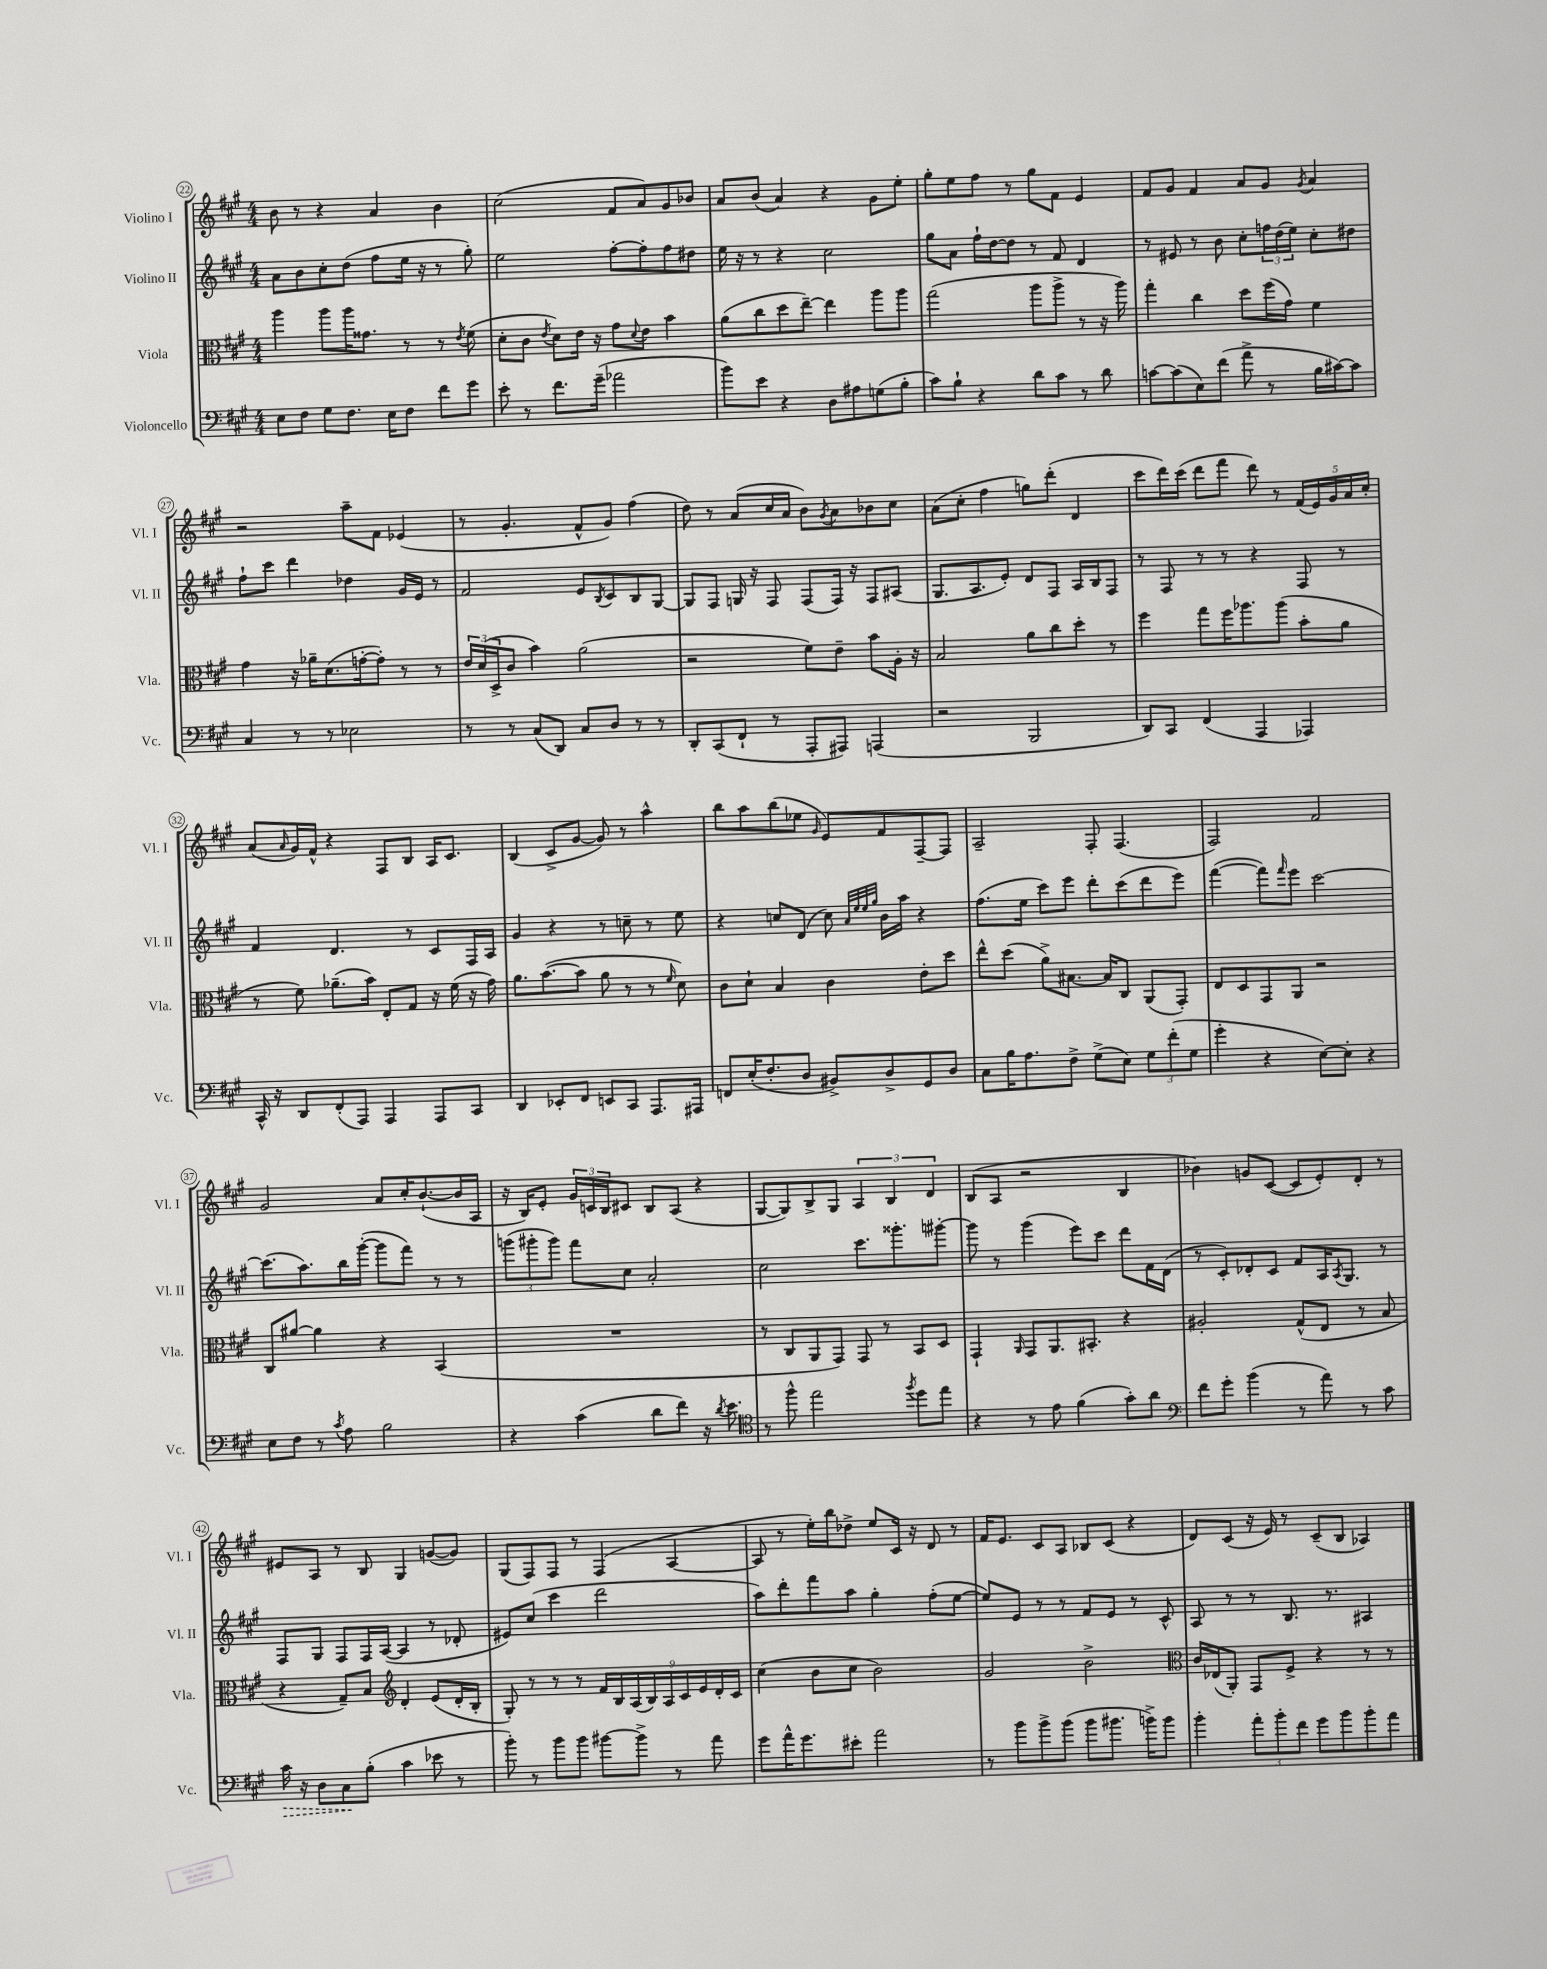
<<
\new StaffGroup <<
\new Staff = "s0" \with { instrumentName = "Violino I" shortInstrumentName = "Vl. I" } {
    \clef treble \key a \major \numericTimeSignature \time 4/4
    b'8 r8 r4 a'4 b'4 |
    cis''2( fis'8 a'8) gis'8 bes'8 |
    a'8 b'8( a'4) r4 gis'8 e''8-. |
    gis''8-. e''8 fis''8 r8 gis''8 fis'8 e'4 |
    fis'8 gis'8 fis'4 a'8 gis'8 \acciaccatura { gis'8 } a'4 |
    r2 a''8-- fis'8 ees'4( |
    r8 gis'4.-. fis'8-^ gis'8) fis''4( |
    d''8) r8 a'8( cis''16 a'16 b'8) \acciaccatura { gis'8 } a'8 bes'8 cis''8 |
    a'8( cis''8-. fis''4 g''8) d'''8-.( d'4 |
    cis'''8 d'''16) cis'''16( d'''8 fis'''8 d'''8) r8 \tuplet 5/4 { fis'16( e'16) gis'16 a'16 cis''16-. } |
    a'8( \grace { a'16 } gis'16) fis'16-^ r4 fis8 b8 a16 cis'8. |
    b4( cis'8-> gis'8~ gis'8) r8 a''4-^ |
    b''8 a''8 b''8( ees''8 \grace { gis'16 } e'8) fis'8 fis8~-- fis8 |
    a2-- fis8-. fis4.( |
    fis2) fis'2 |
    gis'2 a'8 cis''16-. b'8.~-!( b'16 a16 |
    r16 b16) e'8-. \tuplet 3/2 { gis'16 c'16 b16 } cis'8 b8 a8( r4 |
    gis8~ gis8) b8-> gis8 \tuplet 3/2 { a4 b4 d'4 } |
    b8( a8 r2 b4 |
    bes'4) g'8 cis'8~( cis'8 e'8-.) d'8-. r8 |
    eis'8 a8 r8 b8 gis4 g'8~( g'8) |
    gis8( fis8) fis8 r8 fis4( a4~ |
    a8 r8 e''16-.) b''16 des''8-> e''8 cis'16 r16 d'8 r8 |
    fis'16 e'8. cis'8 a8 bes8 cis'8( r4 |
    d'8) cis'8( r16 e'16) r8 cis'8--( b8 aes4) \bar "|." |
}
\new Staff = "s1" \with { instrumentName = "Violino II" shortInstrumentName = "Vl. II" } {
    \clef treble \key a \major \numericTimeSignature \time 4/4
    a'8 b'8 cis''8-. d''8( fis''8 e''16 r16 r8 gis''8-.) |
    e''2 fis''8~-. fis''8-. fis''8 dis''8 |
    e''16 r16 r8 r4 cis''2 |
    gis''8 a'8 fis''16-! d''16~ d''8 r8 fis'8 d'4 |
    r8 eis'8 r8 b'8 cis''8-. \tuplet 3/2 { f''16 d''16( e''16) } cis''8-. dis''8 |
    fis''8-! cis'''8 d'''4 des''4 gis'16 e'16 r8 |
    fis'2 e'8 \acciaccatura { b8 } cis'8 b8 gis8~ |
    gis8 fis8 g16 r16 fis8 fis8( fis16) r16 fis8 ais8( |
    gis8. a8. e'8-.) d'8 fis8 a16 b16 fis8 |
    r8 fis8 r8 r8 r4 fis8 r8 |
    fis'4 d'4. r8 cis'8 fis16 a16 |
    gis'4 r4 r8 c''8-- r8 e''8 |
    r4 c''8 d'8( c''8) \grace { a'32 e''32 e''32 gis''32 } b'16 a''16 r4 |
    fis''8.( e''16 cis'''8) e'''8 d'''8-. cis'''8( d'''8 e'''8) |
    fis'''4~( fis'''8) \grace { fis'''16 } e'''8 cis'''2~ |
    cis'''8.( a''8.) b''16 gis'''16~-.( gis'''8 fis'''8) r8 r8 |
    \tuplet 3/2 { g'''8( gis'''8-. gis'''8) } fis'''8 cis''8 a'2-. |
    cis''2 cis'''8. gisis'''8.-. gis'''8~-. |
    gis'''8 r8 gis'''4( e'''8) cis'''8 d'''8 fis'16 d'16( |
    r8 cis'8-.) des'8-. cis'8 fis'8 a16 \acciaccatura { a8 } gis8. r8 |
    fis8 gis8 fis8 fis16 a16~( a4 r8 des'8-. |
    eis'8) cis''8( cis'''4 d'''2 |
    a''8) d'''8-. fis'''8 a''8 gis''4-. fis''8-.( e''8~ |
    e''8) e'8 r8 r8 fis'8 e'8 r8 cis'8-^ |
    a8 r8 r8 b8. r8. ais4 \bar "|." |
}
\new Staff = "s2" \with { instrumentName = "Viola" shortInstrumentName = "Vla." } {
    \clef alto \key a \major \numericTimeSignature \time 4/4
    a''4 a''8 a''16 gisis'8. r8 r8 \acciaccatura { e'8 } fis'8( |
    d'8-. cis'8 \acciaccatura { e'8 } d'8) e'16 r16 gis'8 \appoggiatura { d'8 } e'8 b'4 |
    a'8( cis''8 d''8 e''8~--) e''4 a''8 a''8 |
    gis''2( a''8 a''8-> r8 r16 a''16) |
    gis''4-. cis''4 d''8 fis''16( gis'16) fis'4 |
    gis'4 r16 aes'16-- d'8.( g'16~-. g'8-.) r8 r8 |
    \tuplet 3/2 { e'16 d'16( d16-> } cis'8 b'4) a'2( |
    r2 fis'8) e'8-- b'8 a16-. r16 |
    b2 a'8 cis''8 d''8-. r8 |
    fis''4 gis''8 fis''16 aes''8. aes''8( b'8-. a'8 |
    r8 fis'8) aes'8.--( b'16) e8-. gis8 r16 fis'16( r16 gis'16) |
    a'8. b'8.~( b'8 a'8 r8 r8 \grace { fis'16 } d'8) |
    cis'8 d'8-! b4 cis'4 e'8-. d''8 |
    e''8-^ d''8( a'8->) bis8.~ bis16 cis8 a,8( gis,8-.) |
    e8 d8 gis,8 a,8 r2 |
    cis8 ais'8~ ais'4 r4 b,4( |
    R1 |
    r8 cis8 a,8 gis,8) gis,8 r8 b,8 d8 |
    gis,4-! \grace { a,16 } gis,8 a,8. bis,8.-. r4 |
    ais2-. gis8-^( e8 r8 b8 |
    r4 gis8--) b8 \clef treble d'4-. e'8( d'16-. b16-. |
    gis8-.) r8 r8 r8 \tuplet 9/8 { fis'16 b16 a16( b16) a16 cis'16 e'16 d'16-. cis'16 } |
    cis''4( b'8 cis''8 b'2) |
    gis'2 b'2-> |
    \clef alto cis'16 ees16( a,8-.) gis,8 fis8-> r4 r8 r8 \bar "|." |
}
\new Staff = "s3" \with { instrumentName = "Violoncello" shortInstrumentName = "Vc." } {
    \clef bass \key a \major \numericTimeSignature \time 4/4
    e8 fis8 gis8 fis8. e16 fis8 fis'8 gis'8 |
    e'8-. r8 fis'8. gis'16--( aes'2 |
    b'8) e'8 r4 d8 ais8 g8( b8-. |
    cis'8) b8-! r4 d'8 cis'8 r8 d'8 |
    c'8~ c'8( e8) fis'8( a'8-> r8 b16 cis'16~) cis'8 |
    cis4 r8 r8 ees2 |
    r8 r8 cis8( d,8) cis8 d8 r8 r8 |
    d,8-. cis,8( fis,8-! r8 a,,8-. ais,,8) a,,4( |
    r2 b,,2 |
    d,8) cis,8 fis,4( a,,4 aes,,4) |
    cis,16-^ r16 d,8 fis,8-.( a,,8) a,,4 a,,8 cis,8 |
    d,4 ees,8-. fis,8 e,8 cis,8 a,,8. ais,,16 |
    f,8 e16-.( fis8.-. d8 bis,8->) d8-> gis,8 d8 |
    cis8 b16 a8. fis8-> gis8->( e8) \tuplet 3/2 { gis8 fis'8-.( gis8 } |
    gis'4-. r4 e8~) e8-. r4 |
    e8 fis8 r8 \acciaccatura { cis'8 } a8 b2 |
    r4 cis'4( d'8 fis'8) r16 \acciaccatura { d'8 } e'8. |
    \clef tenor r8 fis''8-^ e''2 \acciaccatura { fis''8 } d''8 e''8 |
    r4 r8 e'8 fis'4( gis'8-.) a'8 |
    \clef bass fis'8 gis'8-. b'4( r8 a'8) r8 cis'8 |
    \once \override Hairpin.style = #'dashed-line cis'16\> r16 d8 cis8\! b8-.( cis'4 ees'8 r8 |
    b'8-.) r8 b'8 b'8 bis'8~ bis'8-> r8 a'8 |
    gis'8 a'16-^ gis'8. eis'8-. a'2 |
    r8 b'8 b'8-> b'8( b'8 bis'8. b'16->) b'8 |
    b'4-. \tuplet 3/2 { a'8-. b'8-. fis'8 } gis'8 b'8 b'8-. a'8 \bar "|." |
}
>>
>>
\layout { \context { \Score currentBarNumber = #22 \override BarNumber.stencil = #(make-stencil-circler 0.1 0.3 ly:text-interface::print) } }
